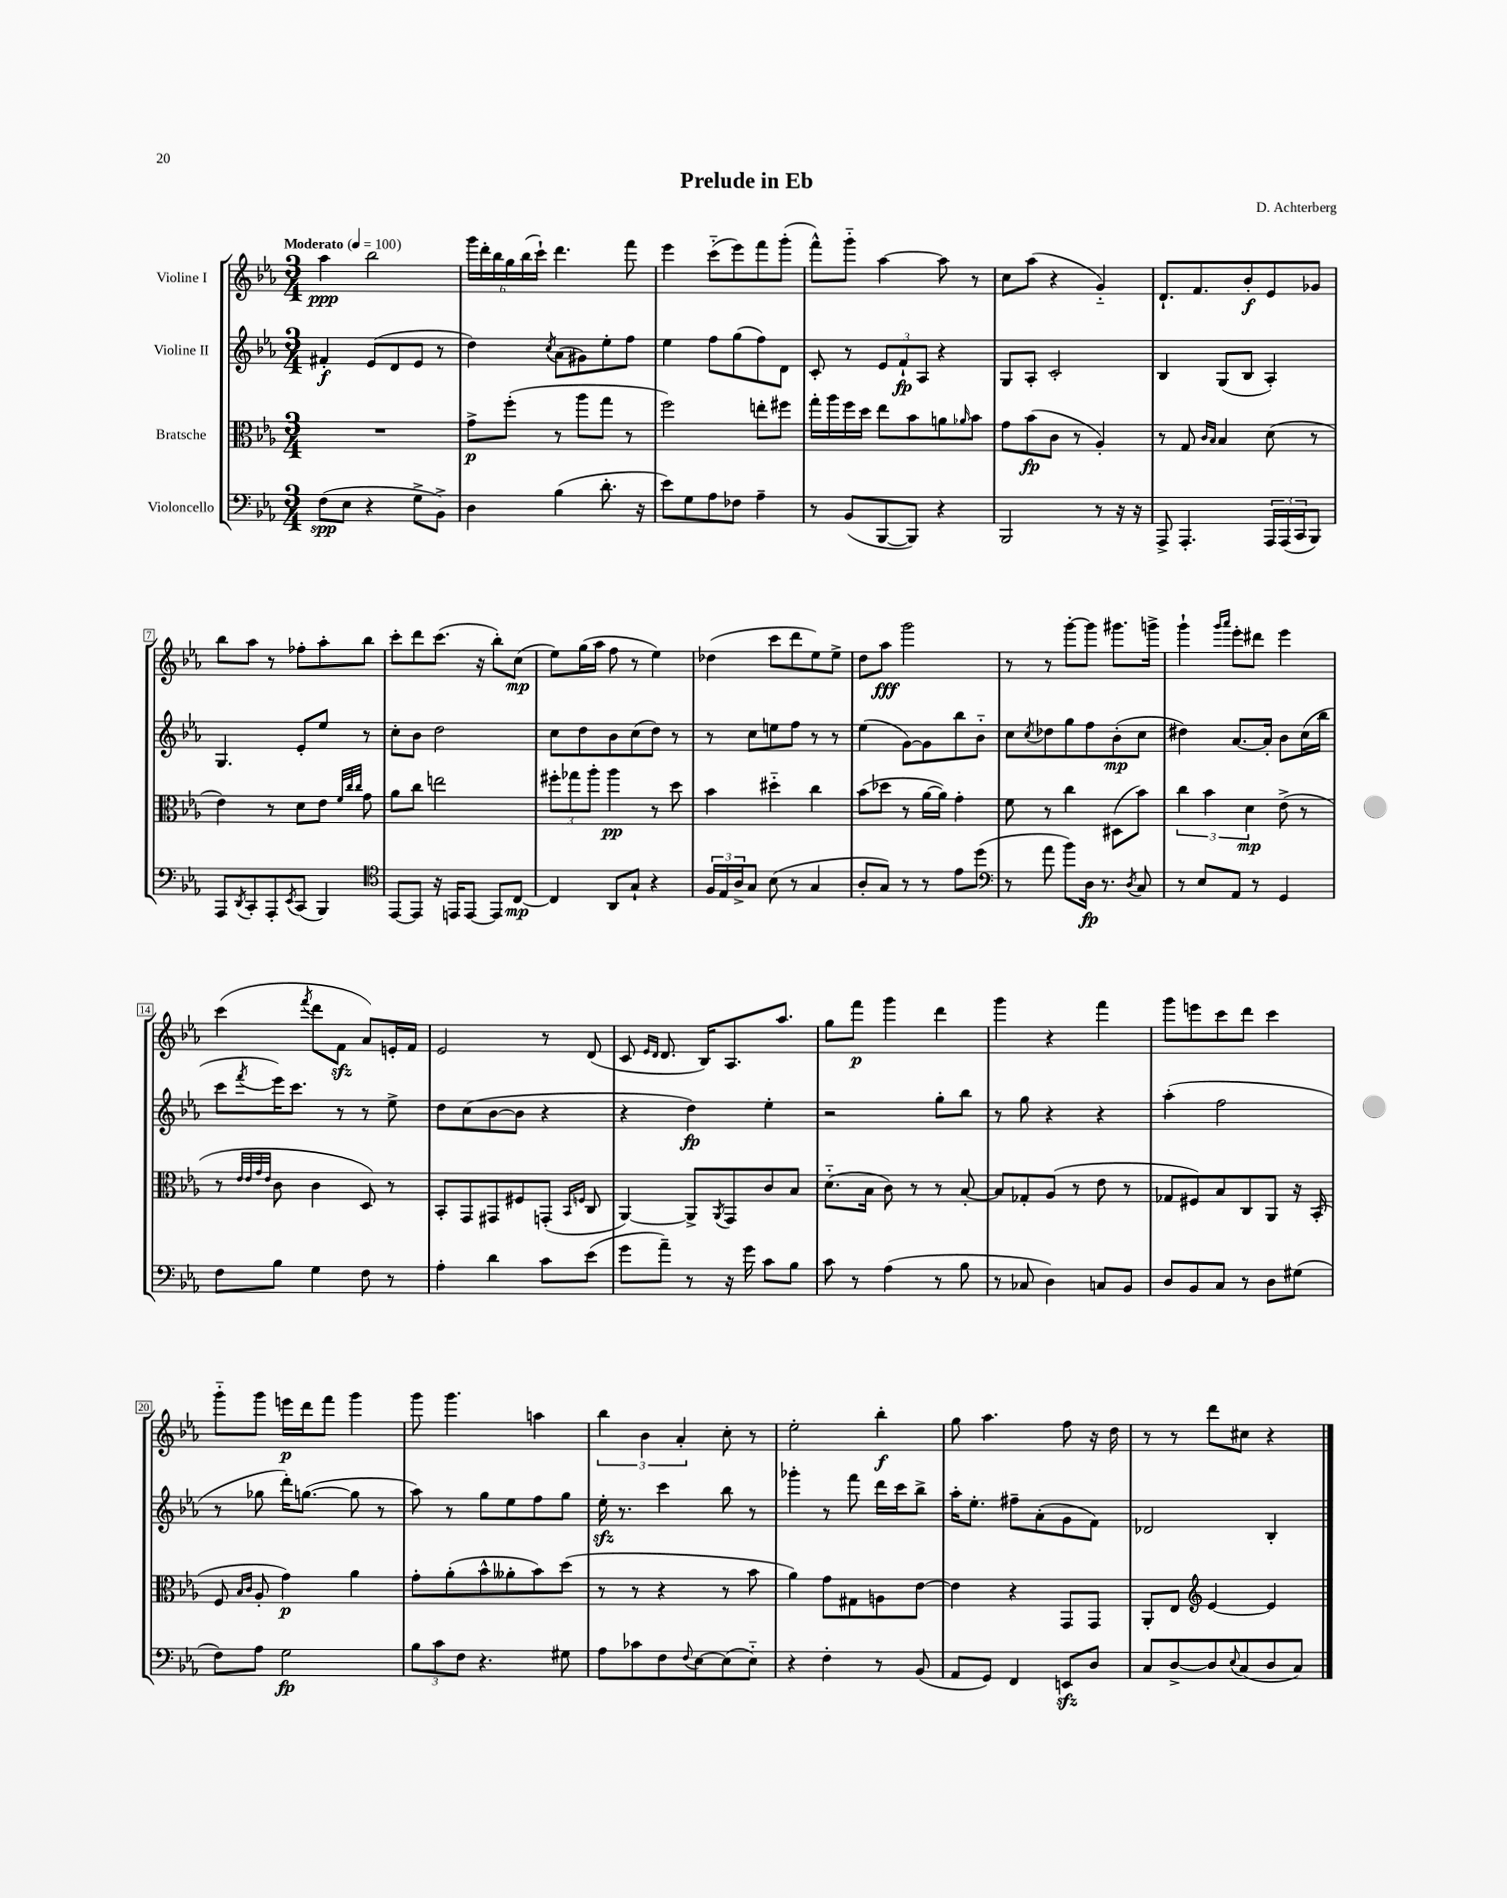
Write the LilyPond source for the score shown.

\header { title = "Prelude in Eb" composer = "D. Achterberg" }
<<
\new StaffGroup <<
\new Staff = "s0" \with { instrumentName = "Violine I" } {
    \clef treble \key ees \major \numericTimeSignature \time 3/4 \tempo "Moderato" 4 = 100
    aes''4\ppp bes''2 |
    \tuplet 6/4 { g'''16 d'''16-. bes''16 g''16 bes''16( c'''16-!) } d'''4. f'''8 |
    ees'''4 c'''8-_( ees'''8) f'''8 g'''8-.( |
    f'''8-^) g'''8-_ aes''4~ aes''8 r8 |
    c''8 aes''8( r4 g'4-_) |
    d'8.-! f'8. bes'8-.\f ees'8 ges'8 |
    bes''8 aes''8 r8 fes''8-. aes''8-. bes''8 |
    c'''8-. d'''8 c'''8.( r16 bes''8-.) c''8\mp( |
    ees''8) g''16( aes''16 f''8 r8 ees''4) |
    des''4( c'''8 d'''8 ees''8) ees''8-> |
    d''8 aes''8\fff g'''2 |
    r8 r8 g'''8~-. g'''8 gis'''8. g'''16-> |
    g'''4-! \grace { g'''16 aes'''16 } ees'''8-. dis'''8 ees'''4 |
    c'''4( \acciaccatura { f'''8 } d'''8 f'8\sfz aes'8) e'16-. f'16 |
    ees'2 r8 d'8( |
    c'8 \grace { ees'16 d'16 } d'8. bes16) aes8. aes''8. |
    g''8 f'''8\p g'''4 d'''4 |
    g'''4 r4 f'''4 |
    g'''8 e'''8 c'''8 d'''8 c'''4 |
    g'''8-_ g'''8 e'''16\p d'''16 f'''8 g'''4 |
    g'''8 g'''4. a''4 |
    \tuplet 3/2 { bes''4 bes'4 aes'4-. } c''8-. r8 |
    ees''2-. bes''4-.\f |
    g''8 aes''4. f''8 r16 d''16 |
    r8 r8 d'''8 cis''8 r4 \bar "|." |
}
\new Staff = "s1" \with { instrumentName = "Violine II" } {
    \clef treble \key ees \major \numericTimeSignature \time 3/4
    fis'4-.\f ees'8( d'8 ees'8 r8 |
    d''4) \acciaccatura { c''8 } aes'8( gis'8) ees''8-. f''8 |
    ees''4 f''8 g''8( f''8) d'8 |
    c'8-. r8 \tuplet 3/2 { ees'8 f'8-!\fp aes8 } r4 |
    g8 aes8-. c'2-. |
    bes4 g8( bes8 aes4-.) |
    g4. ees'8-. ees''8 r8 |
    c''8-. bes'8 d''2 |
    c''8 d''8 bes'8 c''8( d''8) r8 |
    r8 c''8 e''8 f''8 r8 r8 |
    ees''4( g'8~) g'8 bes''8 bes'8-_ |
    c''8 \acciaccatura { c''8 } des''8 g''8 f''8 bes'8-.\mp( c''8 |
    dis''4) aes'8.~ aes'16-. bes'8 c''16( bes''16 |
    c'''8 \acciaccatura { f'''8 } ees'''16) c'''8. r8 r8 ees''8-> |
    d''8 c''8( bes'8~ bes'8 r4 |
    r4 d''4\fp) ees''4-. |
    r2 g''8-. bes''8 |
    r8 g''8 r4 r4 |
    aes''4-.( f''2 |
    r8 ges''8 d'''16-.) g''8.~( g''8 r8 |
    aes''8) r8 g''8 ees''8 f''8 g''8 |
    ees''16-.\sfz r8. c'''4 bes''8 r8 |
    ges'''4-. r8 f'''8 d'''16 c'''16 bes''8-> |
    aes''16-. ees''8.-. fis''8-- aes'8-.( g'8 f'8) |
    des'2 bes4-. \bar "|." |
}
\new Staff = "s2" \with { instrumentName = "Bratsche" } {
    \clef alto \key ees \major \numericTimeSignature \time 3/4
    R2. |
    g'8->\p f''8-.( r8 aes''8 g''8 r8 |
    f''2) e''8-. fis''8 |
    g''16-. aes''16 f''16 d''16 ees''8 bes'8 a'8 \grace { aes'16 } bes'8 |
    g'8 bes'8\fp( c'8 r8 aes4-.) |
    r8 g8 \grace { c'16 bes16 } bes4 d'8( r8 |
    ees'4) r8 d'8 ees'8 \grace { f'32 c''32 c''32 } g'8 |
    aes'8 c''8 e''2 |
    \tuplet 3/2 { fis''8-. ges''8 aes''8-. } aes''4\pp r8 d''8 |
    bes'4 dis''4-_ c''4 |
    bes'8( des''8 r8 aes'16~ aes'16) g'4-. |
    f'8 r8 c''4 dis8( bes'8) |
    \tuplet 3/2 { c''4 bes'4 d'4\mp } ees'8->( r8 |
    r8 \grace { ees'32 ees'32 g'32 ees'32 } c'8 c'4 d8) r8 |
    bes,8-. g,8 gis,8 fis8 g,8-.( \grace { bes,16 f16 } c8 |
    aes,4~) aes,8-> \acciaccatura { aes,8 } g,8 c'8 bes8 |
    d'8.-_( bes16 c'8) r8 r8 bes8~-. |
    bes8 ges8-. aes8( r8 ees'8 r8 |
    ges8 fis8) bes8 c8 aes,8 r16 bes,16-.( |
    f8 \grace { bes16 c'16 } aes8-. g'4\p) aes'4 |
    g'8-. aes'8-.( bes'8-^ aeses'8-. bes'8) d''8( |
    r8 r8 r4 r8 bes'8 |
    aes'4) g'8 gis8 a8 ees'8~ |
    ees'4 r4 g,8 g,8 |
    aes,8-. ees8 \clef treble ees'4~ ees'4 \bar "|." |
}
\new Staff = "s3" \with { instrumentName = "Violoncello" } {
    \clef bass \key ees \major \numericTimeSignature \time 3/4
    f8\spp( ees8 r4 g8-> bes,8->) |
    d4 bes4( d'8.-. r16 |
    ees'8) g8 aes8 fes8 aes4-- |
    r8 bes,8( bes,,8~ bes,,8) r4 |
    bes,,2 r8 r16 r16 |
    aes,,8-> aes,,4.-. \tuplet 3/2 { aes,,16 aes,,16( c,16 } bes,,8) |
    aes,,8 \acciaccatura { d,8 } c,8-. aes,,8-. \acciaccatura { ees,8 } c,8( bes,,4) |
    \clef tenor ees,8~ ees,8 r16 e,16 e,8~ e,8 c8~\mp |
    c4 aes,8 g8-! r4 |
    \tuplet 3/2 { f16 ees16 aes16-> } g8 bes8( r8 g4 |
    aes8-. g8) r8 r8 ees'8 d''8( |
    \clef bass r8 aes'8 bes'8) d16\fp r8. \acciaccatura { d8 } c8 |
    r8 ees8 aes,8 r8 g,4 |
    f8 bes8 g4 f8 r8 |
    aes4-. d'4 c'8 ees'8( |
    g'8 aes'8--) r8 r16 g'16 c'8 bes8 |
    c'8 r8 aes4( r8 bes8 |
    r8 ces8 d4) c8 bes,8 |
    d8 bes,8 c8 r8 d8 gis8( |
    f8) aes8 g2\fp |
    \tuplet 3/2 { bes8 c'8 f8 } r4. gis8 |
    aes8 ces'8 f8 \appoggiatura { f8 } ees8~ ees8( ees8-_) |
    r4 f4-. r8 bes,8( |
    aes,8 g,8) f,4 e,8\sfz d8 |
    c8 d8~-> d8 \appoggiatura { ees8 } c8( d8 c8) \bar "|." |
}
>>
>>
\layout { \context { \Score \override BarNumber.stencil = #(make-stencil-boxer 0.1 0.3 ly:text-interface::print) } }
